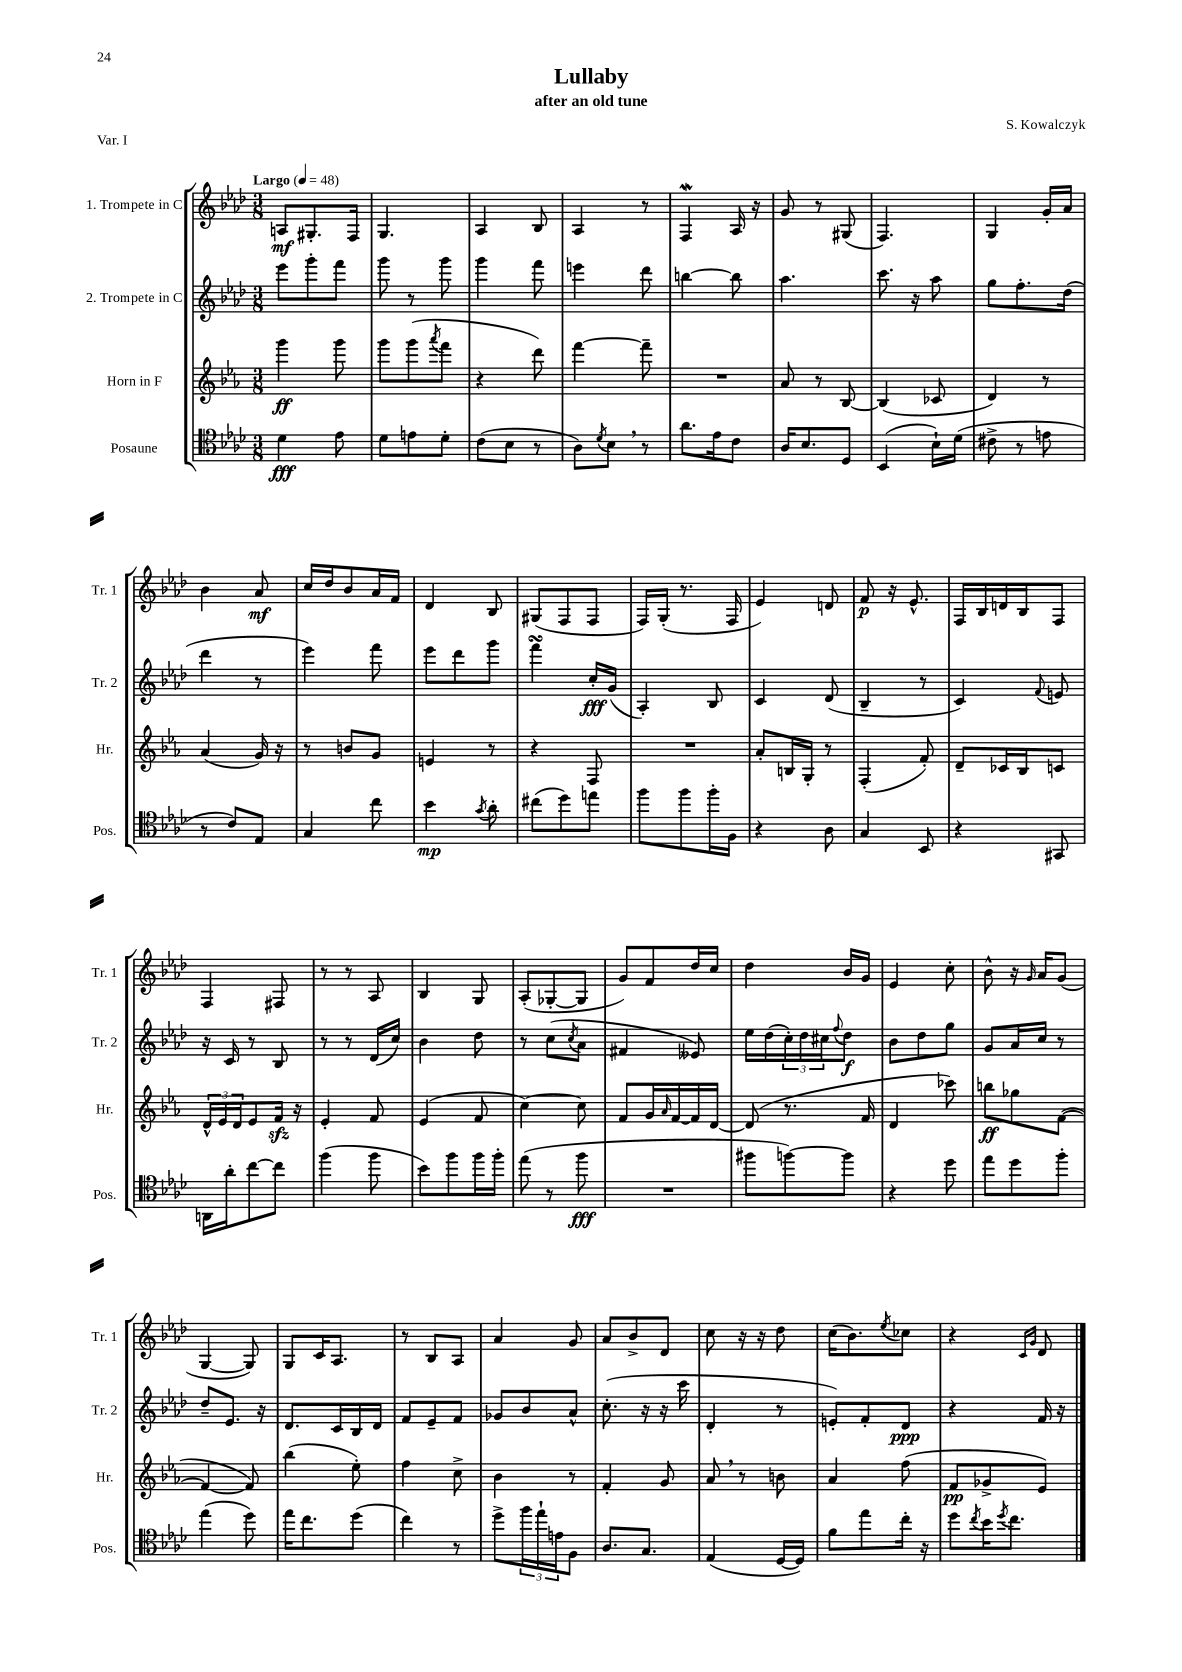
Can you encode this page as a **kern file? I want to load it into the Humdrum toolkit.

**kern	**kern	**kern	**kern
*staff4	*staff3	*staff2	*staff1
*clefC4	*clefG2	*clefG2	*clefG2
*k[b-e-a-d-]	*k[b-e-a-]	*k[b-e-a-d-]	*k[b-e-a-d-]
*M3/8	*M3/8	*M3/8	*M3/8
*MM48	*MM48	*MM48	*MM48
4d-	4ggg	8eee-	8A
.	.	8ggg'	8.G#'
8e-	8ggg	8fff	.
.	.	.	16F
=	=	=	=
8d-	8ggg	8ggg	4.G
8e	(8ggg	8r	.
.	8qaaa-	.	.
8d-'	8fff	8ggg	.
=	=	=	=
(8c	4r	4ggg	4A-
8B-	.	.	.
8r	8ddd)	8fff	8B-
=	=	=	=
8A-)	[4fff	4eee	4A-
8qd-	.	.	.
8B-	.	.	.
8r	8fff~]	8ddd-	8r
=	=	=	=
8.a-	4.r	[4bb	4F
16e-	.	.	.
8c	.	8bb]	16A-
.	.	.	16r
=	=	=	=
16A-	8a-	4.aa-	8g
8.B-	.	.	.
.	8r	.	8r
8D-	[8B-	.	(8G#
=	=	=	=
(4BB-	(4B-]	8.ccc	4.F)
.	.	16r	.
16B-`)	8c-	8aa-	.
(16d-	.	.	.
=	=	=	=
8c#^	4d)	8gg	4G
8r	.	8.ff'	.
8e	8r	.	16g'
.	.	(16dd-	16a-
=	=	=	=
8r	(4a-	4ddd-	4b-
8c)	.	.	.
8E-	16g)	8r	8a-
.	16r	.	.
=	=	=	=
4G	8r	4eee-)	16cc
.	.	.	16dd-
.	8b	.	8b-
8cc	8g	8fff	16a-
.	.	.	16f
=	=	=	=
4b-	4e	8eee-	4d-
.	.	8ddd-	.
8qg	.	.	.
8a-'	8r	8ggg	8B-
=	=	=	=
(8cc#	4r	4fff	(8G#
8dd-)	.	.	8F
8ee	8F	16cc'	8F
.	.	(16g	.
=	=	=	=
8ff	4.r	4A-')	16F)
.	.	.	(16G'
8ff	.	.	8.r
16ff'	.	8B-	.
16F	.	.	16F
=	=	=	=
4r	8a-'	4c	4e-)
.	16B	.	.
.	16G'	.	.
8A-	8r	(8d-	8d
=	=	=	=
4G	(4F'	4B-~	8f
.	.	.	16r
.	.	.	8.e-^^
8BB-	8f')	8r	.
=	=	=	=
4r	8d~	4c)	16F
.	.	.	16B-
.	16c-	.	16d
.	16B-	.	16B-
.	.	8qqf	.
8GG#	8c	8e	8F
=	=	=	=
16AA	24d^^	16r	4F
.	24e-	.	.
16a-'	.	16c	.
.	24d	.	.
[8cc	8e-	8r	.
8cc]	16f	8B-	8F#
.	16r	.	.
=	=	=	=
(4ff	4e-'	8r	8r
.	.	8r	8r
8ff	8f	(16d-	8A-
.	.	16cc)	.
=	=	=	=
8b-)	(4e-	4b-	4B-
8ff	.	.	.
16ff	8f	8dd-	8G
16ff'	.	.	.
=	=	=	=
(8ee-	[4cc)	8r	(8A-'
8r	.	(8cc	[8G-'
.	.	8qcc	.
8ff	8cc]	8a-	8G-]
=	=	=	=
4.r	8f	4f#	8g)
.	16g	.	8f
.	16qqa-	.	.
.	[16f	.	.
.	16f]	8e--)	16dd-
.	[16d	.	16cc
=	=	=	=
8ff#	(8d]	16ee-	4dd-
.	.	(16dd-	.
[8ff)	8.r	24cc')	.
.	.	24dd-	.
.	.	24cc#	.
.	.	8qqff	.
8ff]	.	8dd-	16b-
.	16f	.	16g
=	=	=	=
4r	4d	8b-	4e-
.	.	8dd-	.
8dd-	8ccc-)	8gg	8cc'
=	=	=	=
8ee-	8bb	8g	8b-^^
8dd-	8gg-	16a-	16r
.	.	.	16qqg
.	.	16cc	16a-
8ff'	([8f	8r	(8g
=	=	=	=
(4ee-	4f_	8dd-~	[4G
.	.	8.e-	.
8dd-)	8f])	.	8G])
.	.	16r	.
=	=	=	=
16ee-	(4bb-	8.d-	8G
8.cc	.	.	.
.	.	.	16c
.	.	16c	8.A-
(8dd-	8ee-')	16B-	.
.	.	16d-	.
=	=	=	=
4cc)	4ff	8f	8r
.	.	8e-~	8B-
8r	8cc^	8f	8A-
=	=	=	=
8dd-^	4b-	8g-	4a-
24ff	.	8b-	.
24ee-`	.	.	.
24e	.	.	.
8F	8r	8a-^^	8g
=	=	=	=
8.A-	4f'	(8.cc'	8a-
.	.	.	8b-^
8.G	.	16r	.
.	8g	16r	8d-
.	.	16ccc	.
=	=	=	=
(4E-	8a-	4d-'	8cc
.	8r	.	16r
.	.	.	16r
[16D-	8b	8r	8dd-
16D-])	.	.	.
=	=	=	=
8f	4a-	8e')	(16cc
.	.	.	8.b-)
8ee-	.	8f'	.
.	.	.	8qee-
16cc'	(8ff	8d-	8cc-
16r	.	.	.
=	=	=	=
8dd-	8f	4r	4r
8qcc	.	.	.
16b-	8g-^	.	.
8qdd-	.	.	.
8.cc	.	.	.
.	.	.	16qqc
.	.	.	16qqg
.	8e-)	16f	8d-
.	.	16r	.
==	==	==	==
*-	*-	*-	*-
